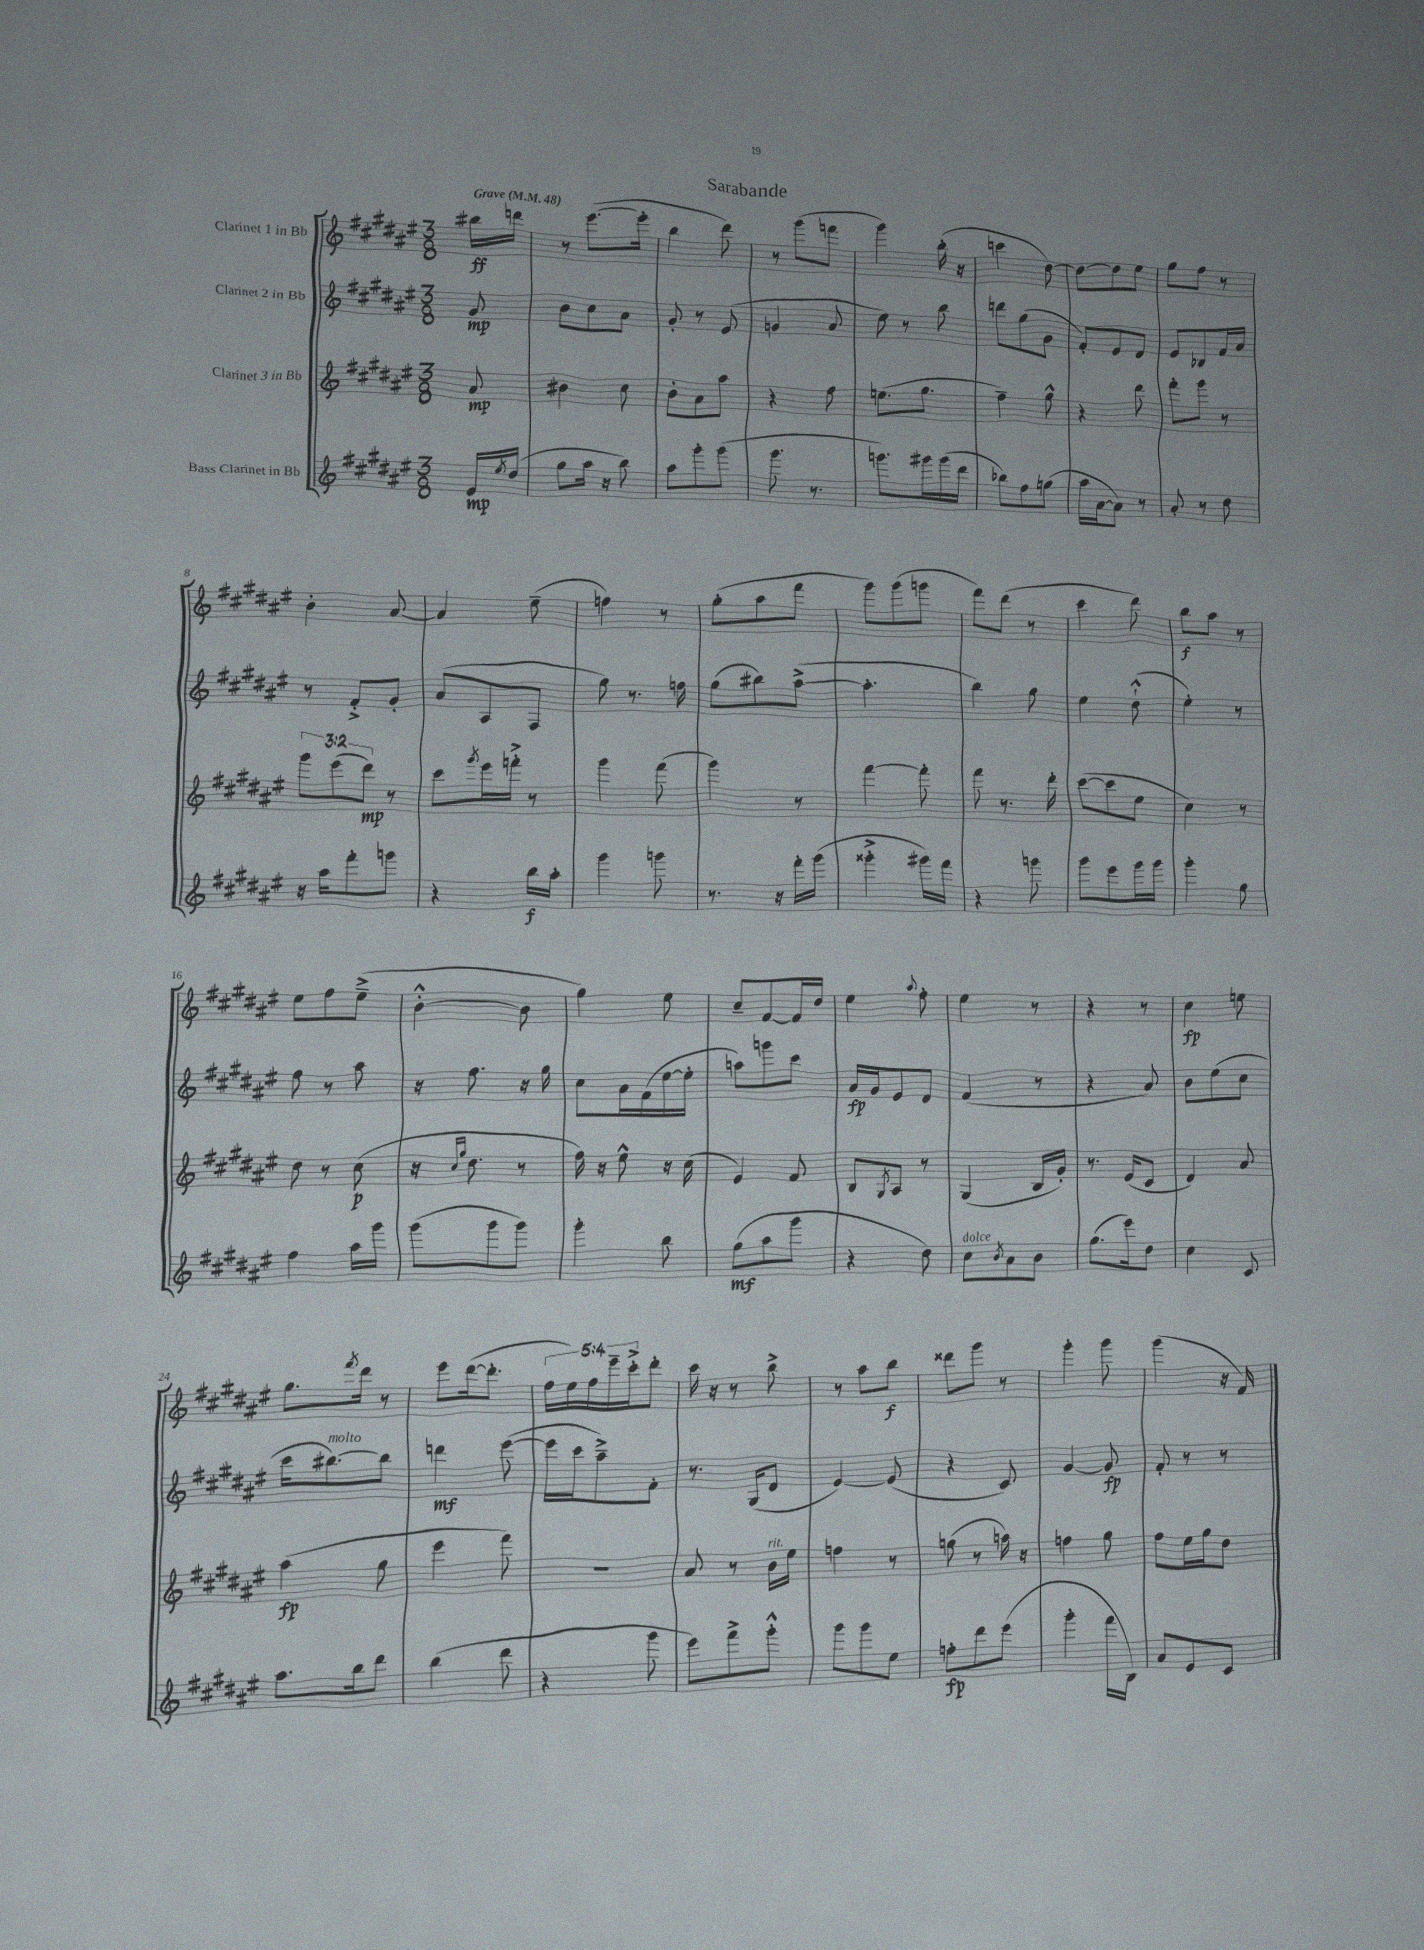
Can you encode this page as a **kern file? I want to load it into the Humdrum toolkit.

**kern	**dynam	**kern	**dynam	**kern	**dynam	**kern	**dynam
*part4	*part4	*part3	*part3	*part2	*part2	*part1	*part1
*staff4	*staff4	*staff3	*staff3	*staff2	*staff2	*staff1	*staff1
*I"Bass Clarinet in Bb	*	*I"Clarinet 3 in Bb	*	*I"Clarinet 2 in Bb	*	*I"Clarinet 1 in Bb	*
*clefG2	*	*clefG2	*	*clefG2	*	*clefG2	*
*k[f#c#g#d#a#e#]	*	*k[f#c#g#d#a#e#]	*	*k[f#c#g#d#a#e#]	*	*k[f#c#g#d#a#e#]	*
*M3/8	*	*M3/8	*	*M3/8	*	*M3/8	*
*MM48	*	*MM48	*	*MM48	*	*MM48	*
=	=	=	=	=	=	=	=
!	!	!	!	!	!	!LO:TX:a:B:t=Grave	!
16e#/LL	mp	8a#/	mp	8g#/	mp	16bb#X\LL	ff
8qee#/	.	.	.	.	.	.	.
(16dd#/JJ	.	.	.	.	.	16dddn\JJ	.
=1	=1	=1	=1	=1	=1	=1	=1
8gg#\L	.	4b#X\	.	8b\L	.	8r	.
16aa#\Jk	.	.	.	8cc#\	.	([8.eee#\L	.
16r	.	.	.	.	.	.	.
8bb\)	.	8cc#\	.	8a#\J	.	.	.
.	.	.	.	.	.	16eee#'\Jk]	.
=2	=2	=2	=2	=2	=2	=2	=2
8aa#\L	.	8b'\L	.	8g#'/	.	4bb\	.
8ggg#'\	.	8a#\	.	8r	.	.	.
(8ggg#\J	.	8aa#\J	.	(8e#/	.	8ddd#\)	.
=3	=3	=3	=3	=3	=3	=3	=3
8.ggg#\	.	4r	.	4gn/	.	8r	.
.	.	.	.	.	.	(8ggg#\L	.
8.r	.	.	.	.	.	.	.
.	.	8ff#\	.	8a#/	.	8fffn\J	.
=4	=4	=4	=4	=4	=4	=4	=4
8.gggn\L)	.	(8.een\L	.	8ee#\)	.	4ggg#\)	.
.	.	.	.	8r	.	.	.
16ggg#X\L	.	8.gg#\J	.	.	.	.	.
(16ggg#\	.	.	.	8bb\	.	(16bb'\	.
16ddd#\JJ	.	.	.	.	.	16r	.
=5	=5	=5	=5	=5	=5	=5	=5
8bb-X\L)	.	4ff#~\)	.	8dddn\L	.	4cccn\	.
8ff#\	.	.	.	(8gg#\	.	.	.
(8ggn\J	.	8gg#^^\	.	8g#\J	.	[8dd#\)	.
=6	=6	=6	=6	=6	=6	=6	=6
16aa#\LL	.	4r	.	8f#'/L)	.	8dd#\L_	.
[16a#\J	.	.	.	.	.	.	.
8a#\J])	.	.	.	8e#/	.	8dd#\]	.
8r	.	8ddd#\	.	8d#/J	.	8ee#\J	.
=7	=7	=7	=7	=7	=7	=7	=7
8a#'/	.	8fff#'\L	.	8e#/L	.	8gg#\L	.
8r	.	8ggg#\J	.	8B-X/	.	8ff#\J	.
8dd#\	.	8r	.	16f#/L	.	8r	.
.	.	.	.	16a#/JJ	.	.	.
!!LO:LB:g=z
=8	=8	=8	=8	=8	=8	=8	=8
16r	.	12ggg#\L	.	8r	.	4b'\	.
16aa#\KL	.	.	.	.	.	.	.
.	.	(12eee#\	.	.	.	.	.
8fff#'\	.	.	.	8f#'^/L	.	.	.
.	.	12ddd#\J)	mp	.	.	.	.
8gggn\J	.	8r	.	8g#'/J	.	[8a#/	.
=9	=9	=9	=9	=9	=9	=9	=9
4r	.	8ccc#\L	.	(8a#/L	.	4a#/]	.
.	.	8qggg#/	.	.	.	.	.
.	.	16eee#\L	.	8A#/	.	.	.
.	.	16fffn'^\JJ	.	.	.	.	.
16bb\LL	f	8r	.	8F#/J	.	(8ee#~\	.
16aa#'\JJ	.	.	.	.	.	.	.
=10	=10	=10	=10	=10	=10	=10	=10
4ggg#\	.	4ggg#\	.	8gg#\)	.	4ffn\)	.
.	.	.	.	8.r	.	.	.
8gggn\	.	(8fff#\	.	.	.	8r	.
.	.	.	.	16ffn\	.	.	.
=11	=11	=11	=11	=11	=11	=11	=11
8.r	.	4ggg#\)	.	(8gg#\L	.	(8gg#'\L	.
.	.	.	.	8bb#X\)	.	8aa#\	.
16r	.	.	.	.	.	.	.
16fff#'\LL	.	8r	.	([8aa#^\J	.	8fff#\J	.
(16ggg#\JJ	.	.	.	.	.	.	.
=12	=12	=12	=12	=12	=12	=12	=12
4ggg##X'^\	.	[4fff#\	.	4.aa#'\]	.	8ggg#\L)	.
.	.	.	.	.	.	(8ggg#\	.
16ggg#X\LL)	.	8fff#'\]	.	.	.	8gggn\J	.
16fff#\JJ	.	.	.	.	.	.	.
=13	=13	=13	=13	=13	=13	=13	=13
4r	.	8fff#\	.	4bb\)	.	8fff#\L)	.
.	.	8.r	.	.	.	(8ddd#\J	.
8gggn\	.	.	.	8gg#\	.	8r	.
.	.	16ddd#'\	.	.	.	.	.
=14	=14	=14	=14	=14	=14	=14	=14
8ggg#\L	.	([8ccc#\L	.	4ee#\	.	4ccc#\	.
8eee#\	.	8ccc#\]	.	.	.	.	.
16ggg#\L	.	8ee#\J	.	(8dd#`^^\	.	8ddd#\)	.
16ggg#\JJ	.	.	.	.	.	.	.
=15	=15	=15	=15	=15	=15	=15	=15
4ggg#'\	.	4cc#\)	.	4ee#'\)	.	8bb\L	f
.	.	.	.	.	.	8aa#\J	.
8gg#\	.	8r	.	8r	.	8r	.
!!LO:LB:g=z
=16	=16	=16	=16	=16	=16	=16	=16
4ff#\	.	8dd#\	.	8ff#\	.	8ee#\L	.
.	.	8r	.	8r	.	8ff#\	.
16aa#\LL	.	(8cc#\	p	8aa#\	.	(8ee#~^\J	.
16ggg#\JJ	.	.	.	.	.	.	.
=17	=17	=17	=17	=17	=17	=17	=17
(8ggg#\L	.	16r	.	16r	.	[4b'^^\	.
.	.	16qqcc#/LL	.	.	.	.	.
.	.	16qqgg#/JJ	.	.	.	.	.
.	.	8.dd#\	.	8.ff#\	.	.	.
8ggg#\	.	.	.	.	.	.	.
8ggg#\J)	.	8r	.	16r	.	8b\]	.
.	.	.	.	16gg#\	.	.	.
=18	=18	=18	=18	=18	=18	=18	=18
4ggg#'\	.	16ff#\)	.	8cc#\L	.	4gg#\)	.
.	.	16r	.	.	.	.	.
.	.	8ee#^^\	.	16a#\L	.	.	.
.	.	.	.	(16f#\	.	.	.
8bb\	.	16r	.	[16ee#\	.	8ee#\	.
.	.	(16cc#\	.	16ee#'\JJ]	.	.	.
=19	=19	=19	=19	=19	=19	=19	=19
(8gg#\L	mf	4e#/)	.	8aan\L)	.	8cc#~/L	.
8aa#\	.	.	.	8gggn\	.	[8f#/	.
8ggg#\J	.	8f#/	.	8ccc#\J	.	16f#/L]	.
.	.	.	.	.	.	16dd#/JJ	.
=20	=20	=20	=20	=20	=20	=20	=20
4r	.	8B/L	.	16a#/LL	fp	4ee#\	.
.	.	.	.	16g#/J	.	.	.
.	.	8qG#/	.	.	.	.	.
.	.	8A#/J	.	8e#/	.	.	.
.	.	.	.	.	.	8qqaa#/	.
8dd#\)	.	8r	.	8d#/J	.	8ff#'\	.
=21	=21	=21	=21	=21	=21	=21	=21
!LO:TX:a:i:t=dolce	!	!	!	!	!	!	!
8cc#\L	.	(4G#/	.	(4f#/	.	4ee#\	.
8qb/	.	.	.	.	.	.	.
8a#\	.	.	.	.	.	.	.
8b\J	.	16B/LL	.	8r	.	8r	.
.	.	16g#'/JJ)	.	.	.	.	.
=22	=22	=22	=22	=22	=22	=22	=22
(8.gg#\L	.	8.r	.	4r	.	4r	.
16eee#\k)	.	(16e#/KL	.	.	.	.	.
8dd#\J	.	8c#/J	.	8a#/)	.	8r	.
=23	=23	=23	=23	=23	=23	=23	=23
4cc#\	.	4d#/)	.	8b\L	.	4cc#\	fp
.	.	.	.	(8ee#\	.	.	.
8c#/	.	8a#/	.	8cc#\J	.	8een\	.
!!LO:LB:g=z
=24	=24	=24	=24	=24	=24	=24	=24
8.aa#\L	.	(4aa#\	fp	16ccc#\KL	.	8.gg#\L	.
!	!	!	!	!LO:TX:a:i:t=molto	!	!	!
.	.	.	.	[8.bb#X\)	.	.	.
.	.	.	.	.	.	8qfff#/	.
16bb\k	.	.	.	.	.	16ddd#\Jk	.
8ddd#\J	.	8gg#\	.	8bb#\J]	.	8r	.
=25	=25	=25	=25	=25	=25	=25	=25
(4bb\	.	4eee#\	.	4dddn\	mf	8eee#\L	.
.	.	.	.	.	.	([16ddd#\k	.
.	.	.	.	.	.	8.ddd#'\J]	.
8ddd#\	.	8fff#\)	.	([8eee#\	.	.	.
=26	=26	=26	=26	=26	=26	=26	=26
4r	.	4.r	.	16eee#\LL]	.	20ff#\LL	.
.	.	.	.	.	.	20ee#\)	.
.	.	.	.	16ccc#\J	.	.	.
.	.	.	.	.	.	20ff#\	.
.	.	.	.	8aa#~^\)	.	.	.
.	.	.	.	.	.	20eee#~\	.
.	.	.	.	.	.	20ccc#'^\J	.
8ggg#\	.	.	.	8f#'\J	.	8ddd#'\J	.
=27	=27	=27	=27	=27	=27	=27	=27
8eee#\L)	.	8a#/	.	8.r	.	16ccc#\	.
.	.	.	.	.	.	16r	.
8fff#^\	.	8r	.	.	.	8r	.
.	.	.	.	(16G#/KL	.	.	.
!	!	!LO:TX:a:i:t=rit.	!	!	!	!	!
8ggg#'^^\J	.	16b\LL	.	8d#/J	.	8bb^\	.
.	.	16ee#\JJ	.	.	.	.	.
=28	=28	=28	=28	=28	=28	=28	=28
8ggg#\L	.	4ffn\	.	[4e#/)	.	8r	.
8ggg#\	.	.	.	.	.	8aa#\L	.
8ee#\J	.	8r	.	(8e#/]	.	8bb\J	f
=29	=29	=29	=29	=29	=29	=29	=29
8ffn'\L	fp	(8ggn\	.	4r	.	8ddd##X\L	.
8ddd#\	.	8r	.	.	.	8ggg#\J	.
(8eee#\J	.	16aan\)	.	8c#/)	.	8r	.
.	.	16r	.	.	.	.	.
=30	=30	=30	=30	=30	=30	=30	=30
4ggg#'\	.	4ffn\	.	[4g#/	.	4ggg#'\	.
16fff#\LL	.	8gg#\	.	8g#/]	fp	8ggg#\	.
16B\JJ)	.	.	.	.	.	.	.
=31	=31	=31	=31	=31	=31	=31	=31
8a#/L	.	8ff#\L	.	8f#'/	.	(4ggg#\	.
8e#/	.	16ee#\L	.	8r	.	.	.
.	.	16gg#\J	.	.	.	.	.
8c#/J	.	8dd#\J	.	8r	.	16r	.
.	.	.	.	.	.	16f#/)	.
==	==	==	==	==	==	==	==
*-	*-	*-	*-	*-	*-	*-	*-
